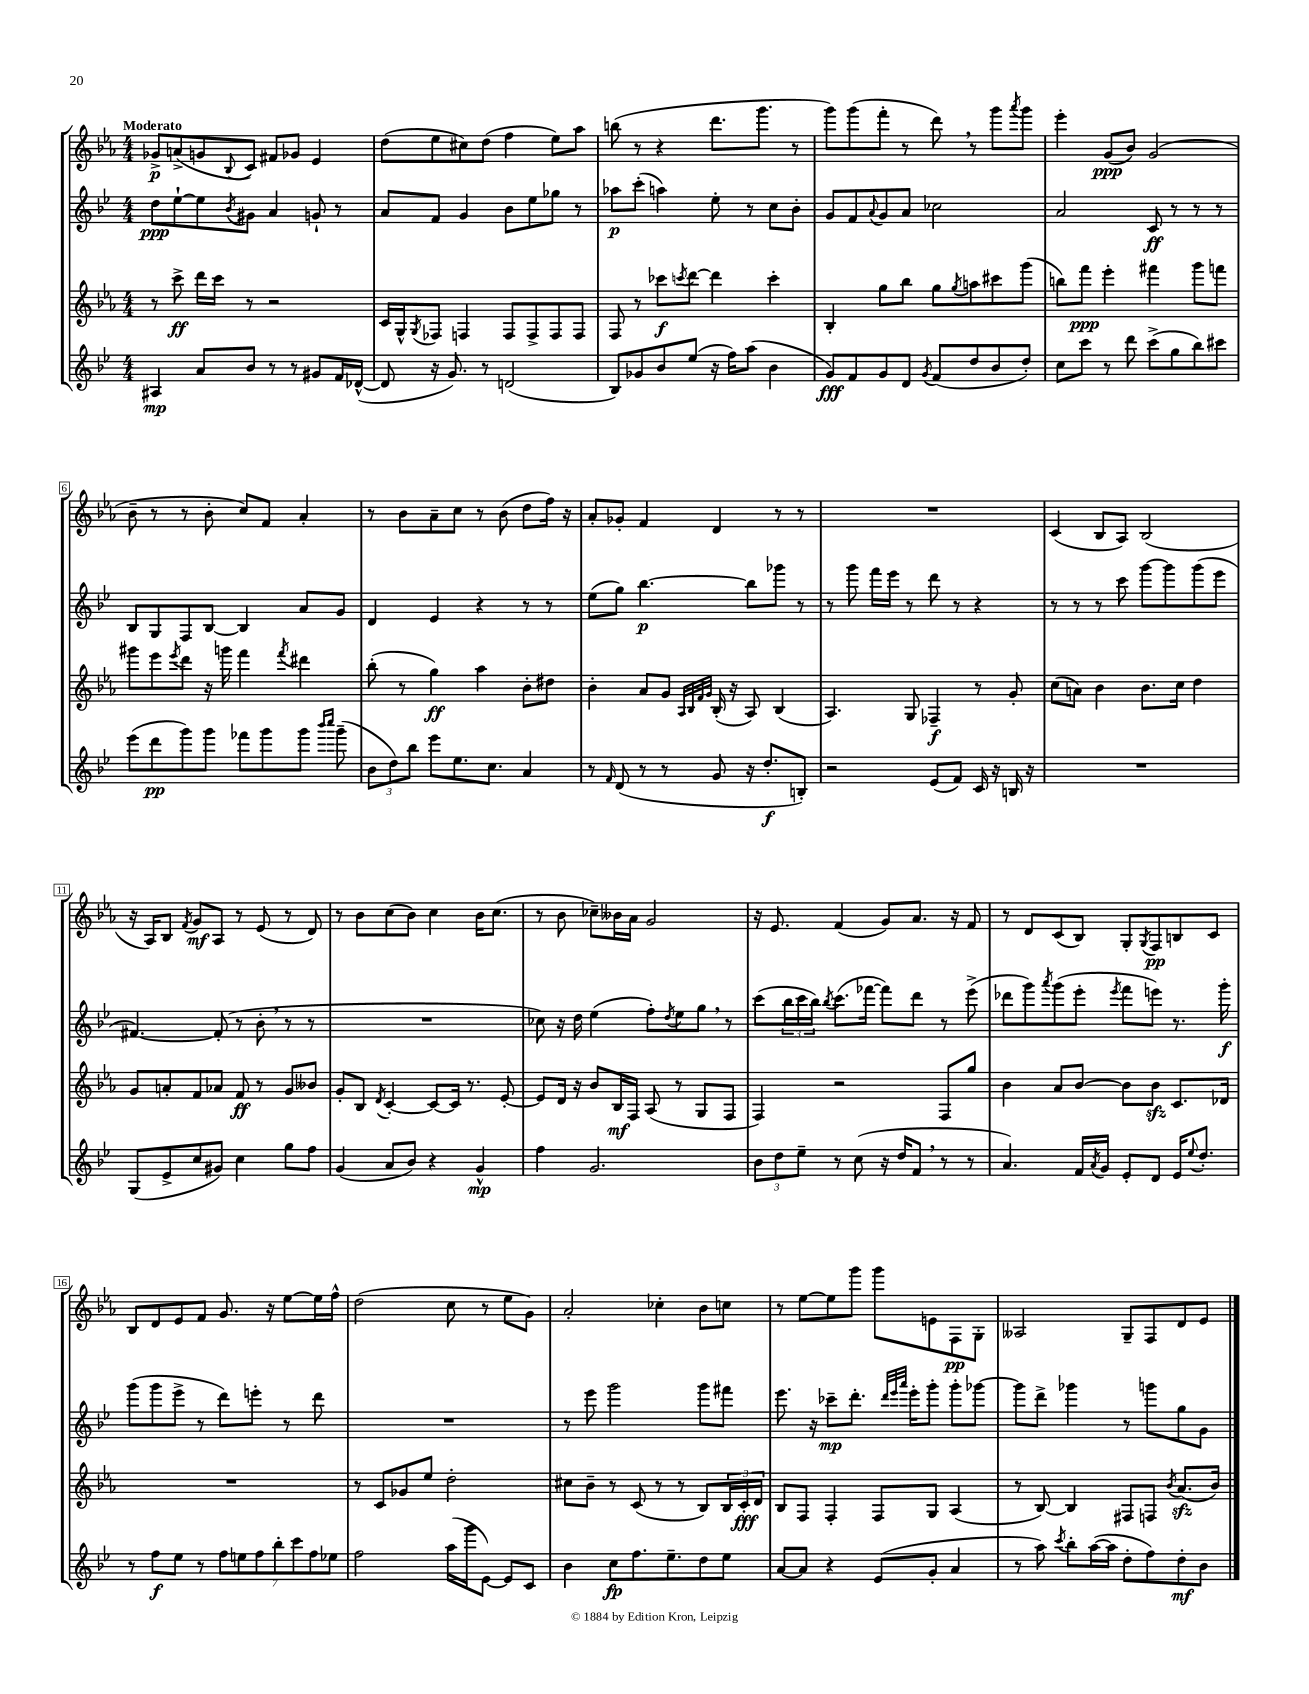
<<
\new StaffGroup <<
\new Staff = "s0" {
    \clef treble \key ees \major \numericTimeSignature \time 4/4 \tempo "Moderato"
    ges'8->\p a'8->( g'8 \appoggiatura { bes8 } c'8) fis'8 ges'8 ees'4 |
    d''8( ees''8 cis''8) d''8( f''4 ees''8) aes''8 |
    b''8( r8 r4 d'''8. g'''8. r8 |
    g'''8) g'''8( f'''8-. r8 d'''8) \breathe r8 g'''8 \acciaccatura { aes'''8 } g'''8 |
    ees'''4-. g'8\ppp( bes'8) g'2( |
    bes'8-- r8 r8 bes'8-. c''8) f'8 aes'4-. |
    r8 bes'8 aes'8-- c''8 r8 bes'8( d''8 f''16) r16 |
    aes'8-. ges'8-. f'4 d'4 r8 r8 |
    R1 |
    c'4( bes8 aes8) bes2( |
    r16 aes16) bes8 \acciaccatura { f'8 } g'8\mf aes8 r8 ees'8( r8 d'8) |
    r8 bes'8 c''8( bes'8) c''4 bes'16 c''8.( |
    r8 bes'8 ces''8--) beses'16 aes'16 g'2 |
    r16 ees'8. f'4( g'8) aes'8. r16 f'8 |
    r8 d'8 c'8( bes8) g8-. \acciaccatura { g8 } f8\pp b8 c'8 |
    bes8 d'8 ees'8 f'8 g'8. r16 ees''8~ ees''16 f''16-^ |
    d''2( c''8 r8 ees''8 g'8) |
    aes'2-. ces''4-. bes'8 c''8 |
    r8 ees''8~ ees''8 g'''8 g'''8 e'8 f8\pp g8-. |
    aeses2 g8-- f8 d'8 ees'8 \bar "|." |
}
\new Staff = "s1" {
    \clef treble \key bes \major \numericTimeSignature \time 4/4
    d''8\ppp ees''8~-! ees''8 \acciaccatura { bes'8 } gis'8 a'4 g'8-! r8 |
    a'8 f'8 g'4 bes'8 ees''8 ges''8 r8 |
    aes''8\p c'''8-.( a''4) ees''8-. r8 c''8 bes'8-. |
    g'8 f'8 \appoggiatura { a'8 } g'8 a'8 ces''2 |
    a'2 c'8\ff r8 r8 r8 |
    bes8 g8 f8 bes8~ bes4 a'8 g'8 |
    d'4 ees'4 r4 r8 r8 |
    ees''8( g''8) bes''4.~\p bes''8 ges'''8 r8 |
    r8 g'''8 f'''16 ees'''16 r8 d'''8 r8 r4 |
    r8 r8 r8 c'''8 g'''8~ g'''8 g'''8( ees'''8 |
    fis'4.~) fis'8-.( r8 bes'8-. \breathe r8 r8 |
    R1 |
    ces''8) r16 d''16 ees''4( f''8-.) \acciaccatura { d''8 } ees''8 g''8 \breathe r8 |
    c'''8( \tuplet 3/2 { bes''16 c'''16 bes''16) } \acciaccatura { bes''8 } c'''8.( fes'''16~ fes'''8) d'''8 r8 ees'''8->( |
    des'''8 g'''8) \acciaccatura { a'''8 } g'''8( ees'''8-. \acciaccatura { ees'''8 } f'''8 e'''8) r8. g'''16-.\f |
    g'''8( g'''8 ees'''8-> r8 d'''8) e'''8-. r8 d'''8 |
    R1 |
    r8 ees'''8 g'''2 g'''8 fis'''8 |
    ees'''8. r16 ces'''8--\mp d'''8.-. \grace { d'''32 ees'''32 a'''32 } ees'''16-. g'''8-. g'''8-. ges'''8~ |
    ges'''8 d'''8-> ges'''4 r8 g'''8 g''8 g'8 \bar "|." |
}
\new Staff = "s2" {
    \clef treble \key ees \major \numericTimeSignature \time 4/4
    r8 c'''8->\ff d'''16 c'''16 r8 r2 |
    c'16 g16-^ \acciaccatura { g8 } fes8 f4 f8 f8-> f8 f8 |
    f8 r8 ces'''8\f \acciaccatura { c'''8 } d'''8~ d'''4 c'''4-. |
    bes4-. g''8 bes''8 g''8 \acciaccatura { g''8 } a''8 cis'''8 g'''8( |
    b''8) f'''8\ppp ees'''4-. fis'''4 g'''8 f'''8 |
    gis'''8 ees'''8 \acciaccatura { ees'''8 } d'''8 r16 g'''16 f'''4 \acciaccatura { f'''8 } dis'''4 |
    bes''8-.( r8 g''4\ff) aes''4 bes'8-. dis''8 |
    bes'4-. aes'8 g'8 \grace { aes32 bes32 f'32 g'32 } bes16-.( r16 aes8) bes4( |
    aes4.) g8 fes4--\f r8 g'8-. |
    c''8( a'8) bes'4 bes'8. c''16 d''4 |
    g'8 a'8-. f'8 aes'8 f'8\ff r8 g'8 beses'8 |
    g'8-. bes8 \acciaccatura { d'8 } c'4~-. c'8~ c'16 r8. ees'8~-. |
    ees'8 d'16 r16 bes'8 bes16\mf f16 aes8( r8 g8 f8 |
    f4) r2 f8 g''8 |
    bes'4 aes'8 bes'8~ bes'8 bes'8\sfz c'8. des'16 |
    R1 |
    r8 c'8 ges'8 ees''8 d''2-. |
    cis''8 bes'8-- r8 c'8( r8 r8 bes8) \tuplet 3/2 { bes16 c'16-.\fff d'16 } |
    bes8 f8 f4-. f8 g8 aes4( |
    r8 bes8~) bes4 fis8 f8 \acciaccatura { bes'8 } aes'8.\sfz( bes'16) \bar "|." |
}
\new Staff = "s3" {
    \clef treble \key bes \major \numericTimeSignature \time 4/4
    ais4\mp a'8 bes'8 r8 r8 gis'8 f'16 des'16~-^( |
    des'8 r16 g'8.) r8 d'2( |
    bes8) ges'8 bes'8 ees''8( r16 f''16) a''8( bes'4 |
    g'8\fff) f'8 g'8 d'8 \acciaccatura { g'8 } f'8( d''8 bes'8 d''8-.) |
    c''8 c'''8 r8 d'''8 c'''8->( g''8 bes''8) cis'''8 |
    ees'''8( d'''8\pp g'''8) g'''8 fes'''8 g'''8 g'''8 \grace { bes'''16 c''''16 } g'''8--( |
    \tuplet 3/2 { bes'8 d''8) bes''8 } ees'''8 ees''8. c''8. a'4 |
    r8 \grace { f'16 } d'8( r8 r8 g'8 r16 d''8.-.\f b8-.) |
    r2 ees'8( f'8) c'16 r16 b16 r16 |
    R1 |
    g8( ees'8-> c''8 gis'8) c''4 g''8 f''8 |
    g'4( a'8 bes'8) r4 g'4-^\mp |
    f''4 g'2. |
    \tuplet 3/2 { bes'8 d''8 ees''8-- } r8 c''8( r16 d''16 f'8 \breathe r8 r8 |
    a'4.) f'16 \acciaccatura { a'8 } g'16 ees'8-. d'8 ees'16 \appoggiatura { ees''8 } d''8.-. |
    r8 f''8\f ees''8 r8 \tuplet 7/4 { f''8 e''8 f''8 bes''8-. c'''8 f''8 ees''8 } |
    f''2 a''16( g'''16 ees'8~) ees'8 c'8 |
    bes'4 c''8\fp f''8. ees''8.-- d''8 ees''8 |
    a'8~ a'8 r4 ees'8( g'8-. a'4 |
    r8 a''8) \acciaccatura { c'''8 } bes''8-. a''16~( a''16 d''8-. f''8) d''8-.\mf bes'8 \bar "|." |
}
>>
>>
\layout { \context { \Score \override BarNumber.stencil = #(make-stencil-boxer 0.1 0.3 ly:text-interface::print) } }
